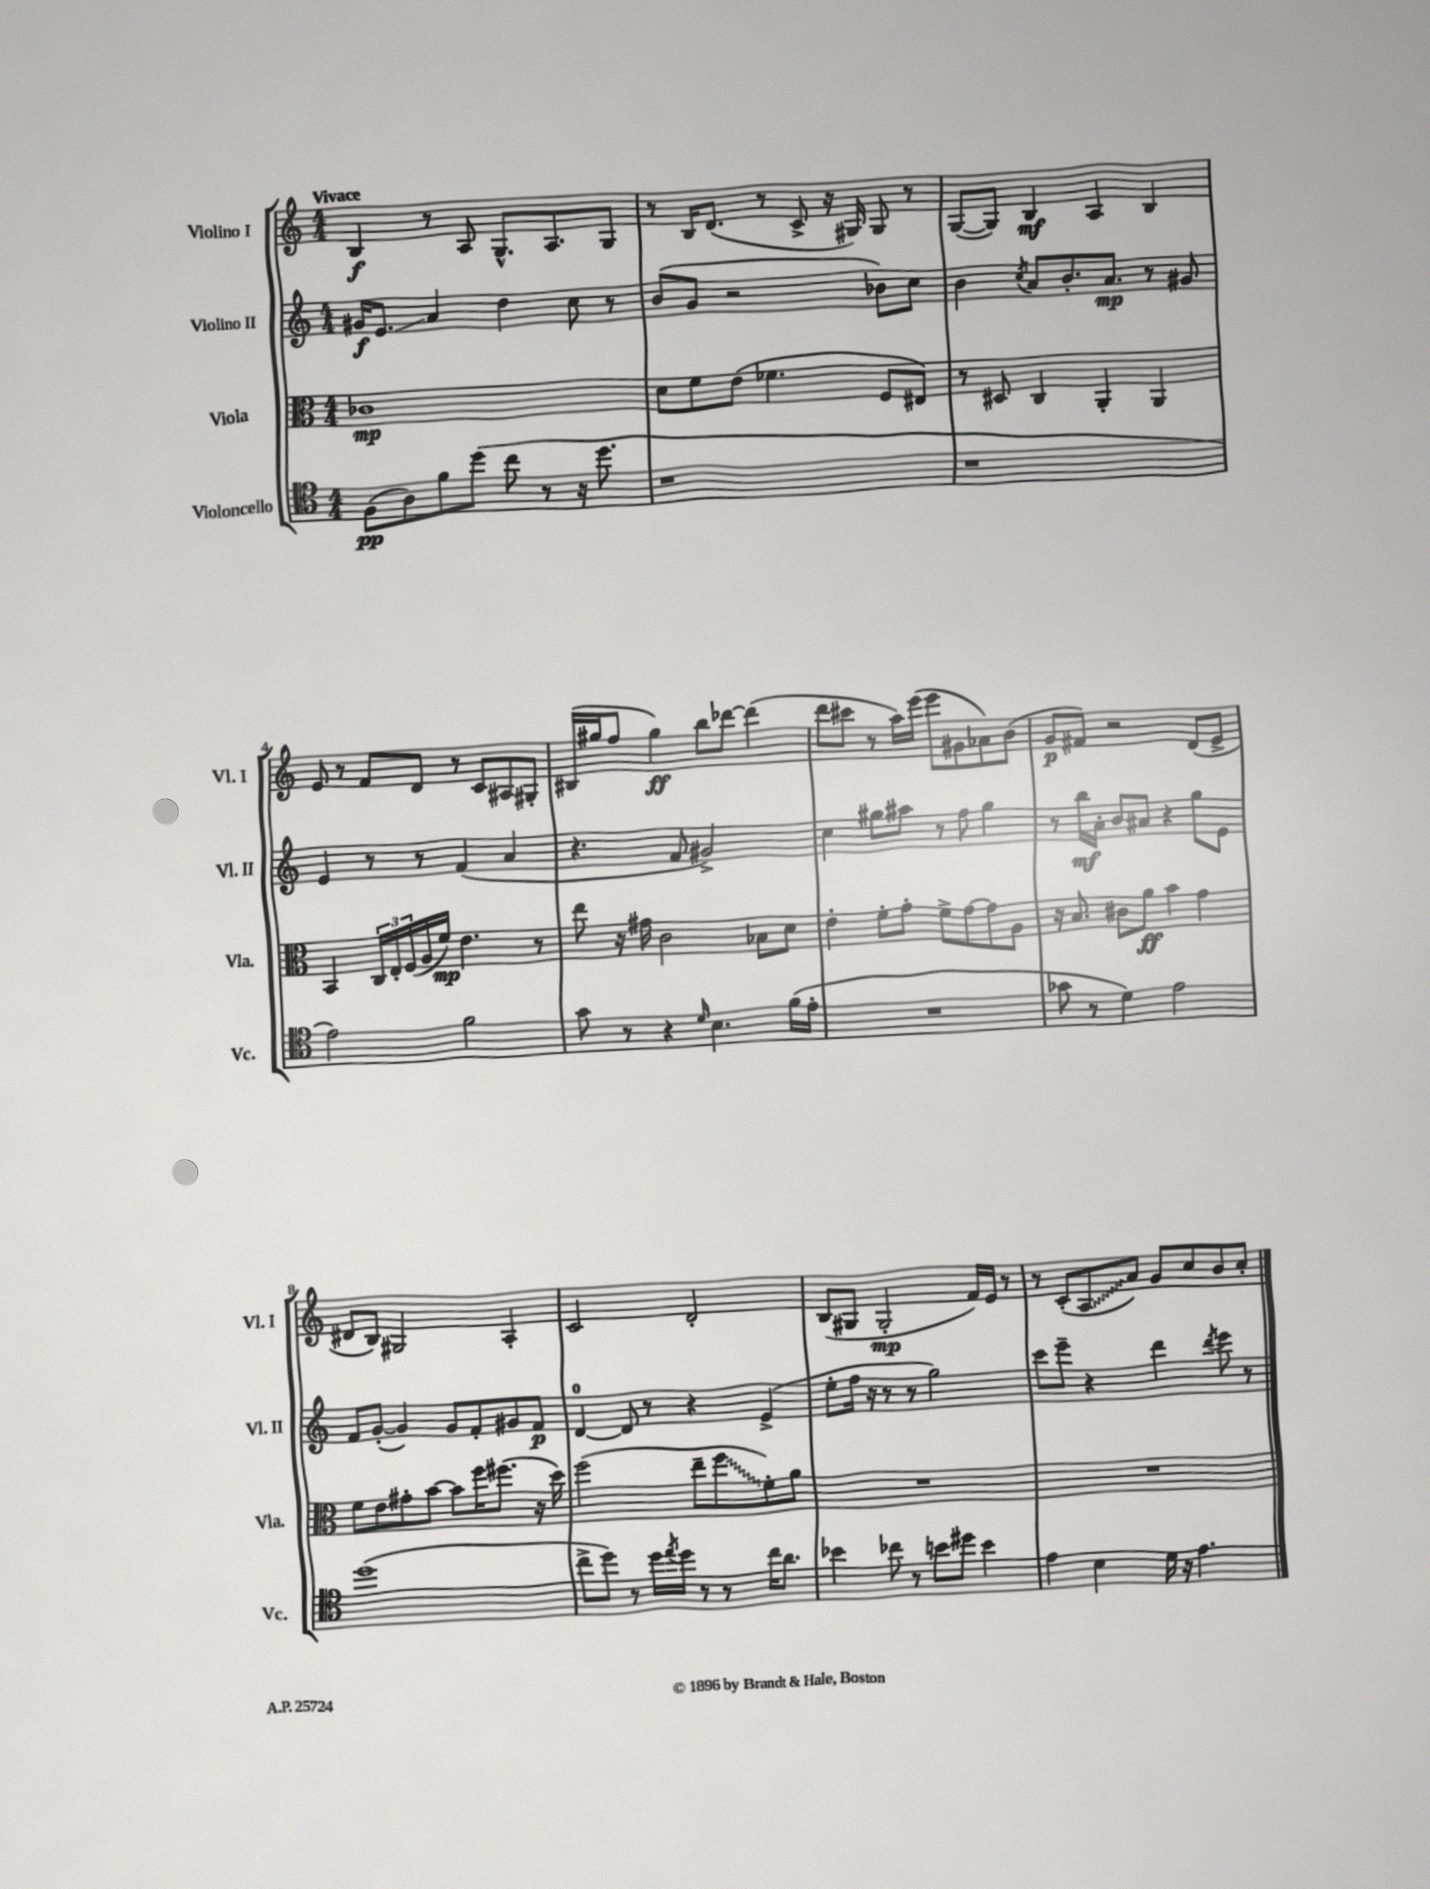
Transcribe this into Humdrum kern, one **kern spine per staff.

**kern	**kern	**kern	**kern
*staff4	*staff3	*staff2	*staff1
*clefC4	*clefC3	*clefG2	*clefG2
*k[]	*k[]	*k[]	*k[]
*M4/4	*M4/4	*M4/4	*M4/4
(8F\L	1c-	16g#/LK	4B/
.	.	8.e/J	.
8A\)	.	.	.
8f\	.	4a/	8r
(8dd\J	.	.	8A/
8cc\	.	4dd\	8.G^^/L
8r	.	.	.
.	.	.	8.A/
16r	.	8cc\	.
8.dd\	.	.	.
.	.	8r	8G/J
=	=	=	=
1r	8d\L	(8b/L	8r
.	8f\	8g/J	16B/LK
.	.	.	(8.d/J
.	(8e\J	2r	.
.	4.f-\	.	8r
.	.	.	8c^/
.	.	.	16r
.	.	.	16G#/)
.	8F/L	8b-\L)	8G#/
.	8E#/J)	8cc\J	8r
=	=	=	=
1r	8r	4b\	([8G/L
.	8D#/	.	8G/]J)
.	.	8qcc/	.
.	4C/	8a/L	4B/
.	.	8.b'/	.
.	4AA'/	.	4A/
.	.	8.a/J	.
.	4AA/	8r	4B/
.	.	8g#/	.
=	=	=	=
2e\)	4BB/	4e/	8e/
.	.	.	8r
.	24C/LL	8r	8f/L
.	24E'/	.	.
.	(24F/	.	.
.	16A/	8r	8d/J
.	16f/JJ)	.	.
2f\	4.e\	(4f/	8r
.	.	.	8c/L
.	.	4a/	8A#/
.	8r	.	8G#'/J
=	=	=	=
8g\	8ee\	4.r	(16B#/LL
.	.	.	16gg#/J
8r	16r	.	8ff/J
.	16g#\	.	.
4r	2c\	.	4gg#\)
.	.	8f/	.
16qqd/	.	.	.
4.B\	.	2g#^/)	8bb\L
.	.	.	[8ddd-\J
.	8B-\L	.	(4ddd-\]
(16f\LL	8d\J	.	.
16e'\JJ	.	.	.
=	=	=	=
1r	4e'\	4cc\	8ddd\L
.	.	.	8ccc#\J
.	8f'\L	8gg#\L	8r
.	8g'\J	8aa#\J	16aa\LL)
.	.	.	(16eee\JJ
.	8f^\L	8r	8eee\L
.	[8g\	8ff\	8g#\
.	8g\]	4gg#\	8a-\)
.	8A\J	.	(8b\J
=	=	=	=
8g-\	16r	8r	8g/L
.	8.B/	.	.
8r	.	16bb\LL	8f#/J)
.	.	16a'\JJ	.
4d\)	8c#\L	8b/L	2r
.	8a\J	8a#/J	.
2e\	4b\	4r	.
.	4g\	8gg\L	(8d/L
.	.	8e\J	8e^/J
=	=	=	=
(1dd	8f\L	8f/L	8d#/L
.	8e\	([8g'/J	8B/J)
.	8g#'\	4g/])	2G#/
.	[8b\J	.	.
.	8b\]L	8g/L	.
.	16ff\K	8f'/	.
.	(8.ff#\J	.	.
.	.	8g#/	4A'/
.	16r	8f/J	.
.	16dd\)	.	.
=	=	=	=
8cc^\L	(2ff\	[4d/	2c/
8dd\J)	.	.	.
8r	.	8d/]	.
16dd\LL	.	8r	.
8qee/	.	.	.
16dd\JJ	.	.	.
8r	8ee~\L	4r	2d'/
8r	8ff\	.	.
16cc\LK	8f'\)	(4e^/	.
8.a\J	.	.	.
.	8a\J	.	.
=	=	=	=
4b-\	1r	8ee'\L	(8B/L
.	.	16ff\Jk	8G#/J
.	.	16r	.
8cc-\	.	8r	2G#'/
8r	.	8r	.
8b\L	.	2gg\)	.
8dd#\J	.	.	.
4b\	.	.	16f/LL)
.	.	.	16e/JJ
.	.	.	8r
=	=	=	=
4e\	1r	8ccc\L	8r
.	.	8eee~\J	(8c'/L
4B\	.	4r	8A/
.	.	.	8a/J)
16d\	.	4ddd\	8g/L
16r	.	.	.
4.e\	.	.	8cc/
.	.	8qddd/	.
.	.	8eee\	8b/
.	.	8r	8cc'/J
==	==	==	==
*-	*-	*-	*-
